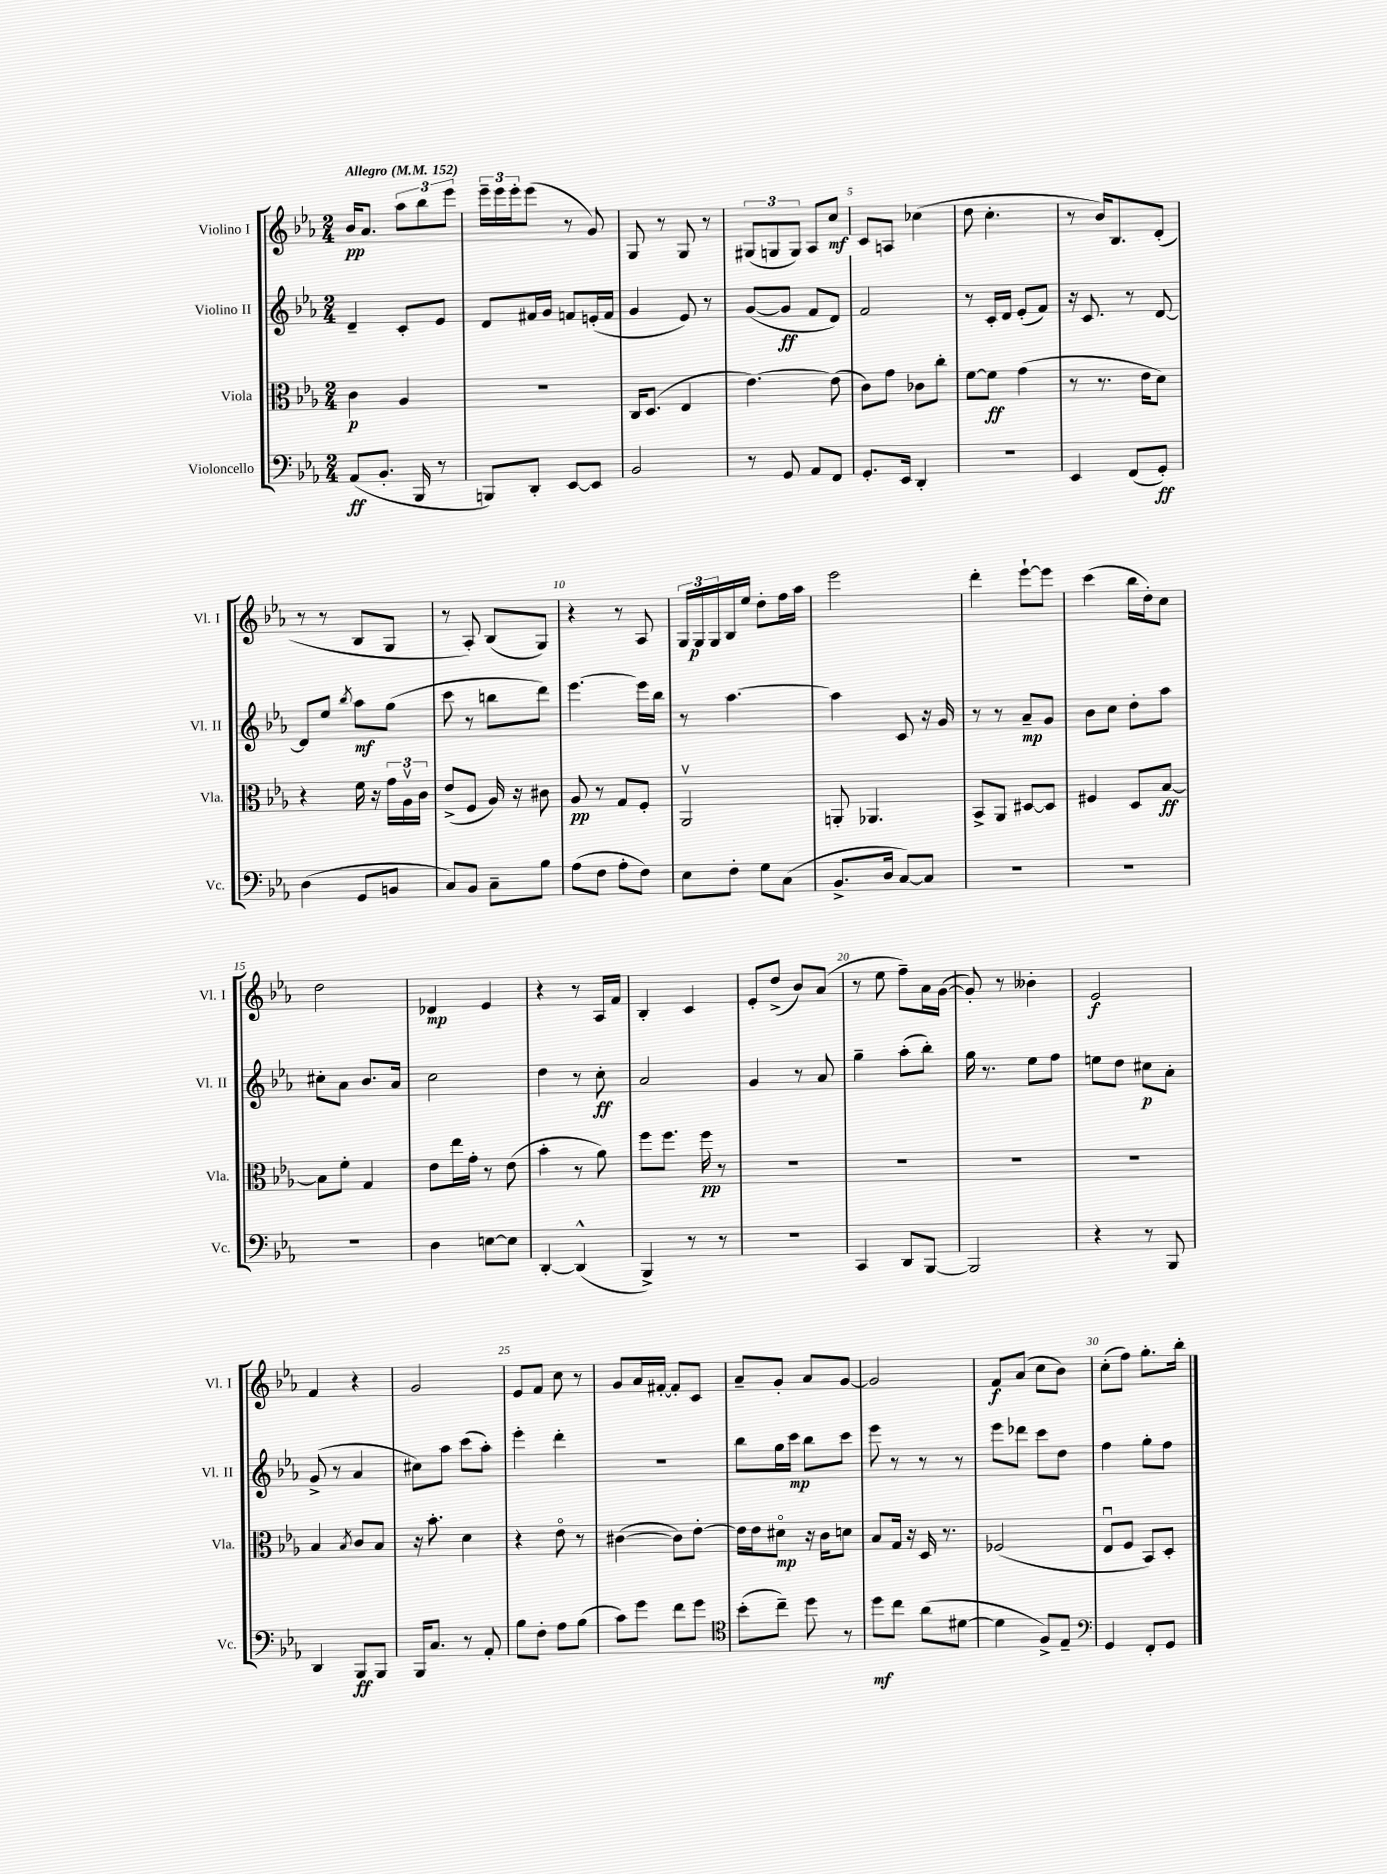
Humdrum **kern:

**kern	**kern	**kern	**kern
*staff4	*staff3	*staff2	*staff1
*clefF4	*clefC3	*clefG2	*clefG2
*k[b-e-a-]	*k[b-e-a-]	*k[b-e-a-]	*k[b-e-a-]
*M2/4	*M2/4	*M2/4	*M2/4
*MM152	*MM152	*MM152	*MM152
(8AA-	4c	4d~	16b-
.	.	.	8.a-
8.BB-'	.	.	.
.	4A-	8c'	12aa-
16BBB-	.	.	.
.	.	.	12bb-
8r	.	8e-	.
.	.	.	12eee-
=	=	=	=
8BBB)	2r	8d	24eee-~
.	.	.	24eee-
.	.	.	24eee-'
8DD'	.	16f#	(8eee-
.	.	16g	.
[8EE-	.	8f	8r
8EE-]	.	(16e'	8g)
.	.	16f	.
=	=	=	=
2BB-	16C	4g	8G
.	(8.D	.	.
.	.	.	8r
.	4E-	8e-)	8G
.	.	8r	8r
=	=	=	=
8r	[4.e-)	([8g	(12G#
.	.	.	12G
8GG	.	8g]	.
.	.	.	12G)
8AA-	.	8f	8A-
8FF	(8e-]	8d)	8cc
=	=	=	=
8.GG'	8c)	2f	8c
.	8g	.	8A
16EE-	.	.	.
4DD'	8c-	.	(4cc-
.	8cc'	.	.
=	=	=	=
2r	[8f	8r	8dd
.	8f]	16c'	4.cc'
.	.	16d	.
.	(4g	(8e-'	.
.	.	8f)	.
=	=	=	=
4EE-	8r	16r	8r
.	.	8.c	.
.	8.r	.	16b-)
.	.	.	8.B-
(8FF	.	8r	.
.	16e-	.	.
8GG')	8d)	[8d	(8d'
=	=	=	=
(4D	4r	8d]	8r
.	.	8ee-	8r
.	.	8qbb-	.
8GG	16f	8aa-	8B-
.	16r	.	.
8BB	24g	(8gg	8G
.	24A-v	.	.
.	24c	.	.
=	=	=	=
8C)	(8e-^	8ccc	8r
8BB-	8F	8r	8A-')
8C~	16A-)	8bb	(8B-
.	16r	.	.
8B-	8c#	8ddd)	8G)
=	=	=	=
(8A-	8A-	[4.eee-	4r
8F	8r	.	.
8A-'	8G	.	8r
8F)	8F'	16eee-]	8A-
.	.	16bb-	.
=	=	=	=
8E-	2AA-v	8r	24G
.	.	.	24G
.	.	.	24G
8F'	.	[4.aa-	16B-
.	.	.	16ee-
8G	.	.	8dd'
(8C	.	.	16ff
.	.	.	16aa-
=	=	=	=
8.BB-^	8AA'	4aa-]	2eee-
.	4.AA-	.	.
16D	.	.	.
[8C)	.	8c	.
8C]	.	16r	.
.	.	16g	.
=	=	=	=
2r	8BB-^	8r	4ddd'
.	8AA-	8r	.
.	[8D#	8a-~	[8eee-`
.	8D#]	8g	8eee-]
=	=	=	=
2r	4F#	8b-	(4ccc
.	.	8cc	.
.	8D	8dd'	16bb-
.	.	.	16dd')
.	[8B-	8aa-	8cc
=	=	=	=
2r	8B-]	8cc#'	2dd
.	8f'	8a-	.
.	4G	8.b-	.
.	.	16a-	.
=	=	=	=
4D	8e-	2cc	4d-
.	16ee-	.	.
.	16g'	.	.
[8E	8r	.	4e-
8E]	(8e-	.	.
=	=	=	=
[4DD'	4b-'	4dd	4r
(4DD^^]	8r	8r	8r
.	8a-)	8cc'	16A-
.	.	.	16f
=	=	=	=
4BBB-^)	8ff	2a-	4B-'
.	8.ff	.	.
8r	.	.	4c
.	16ff	.	.
8r	8r	.	.
=	=	=	=
2r	2r	4g	8e-'
.	.	.	(8dd^
.	.	8r	8b-)
.	.	8a-	(8a-
=	=	=	=
4CC	2r	4gg~	8r
.	.	.	8ee-
8DD	.	(8aa-'	8ff~)
[8BBB-	.	8bb-')	16a-
.	.	.	([16g
=	=	=	=
2BBB-]	2r	16gg	8g'])
.	.	8.r	.
.	.	.	8r
.	.	8ee-	4b--'
.	.	8ff	.
=	=	=	=
4r	2r	8ee	2e-
.	.	8dd	.
8r	.	8cc#	.
8BBB-	.	8a-'	.
=	=	=	=
4DD	4B-	(8g^	4f
.	.	8r	.
.	8qB-	.	.
8BBB-	8c	4a-	4r
8BBB-	8B-	.	.
=	=	=	=
16BBB-	16r	8cc#)	2g
8.C	8.b-'	.	.
.	.	8aa-	.
8r	4d	(8ccc	.
8AA-'	.	8aa-')	.
=	=	=	=
8B-	4r	4eee-'	8e-
8F'	.	.	8f
8A-	8e-o	4ddd'	8cc
(8B-	8r	.	8r
=	=	=	=
8c)	([4c#	2r	8g
8g	.	.	16a-
.	.	.	[16f#'
8f	8c#])	.	8f#']
8g	[8e-'	.	8c
=	=	=	=
*clefC4	*	*	*
(8b-'	16e-]	8bb-	8a-~
.	16e-	.	.
8cc~)	8d#o	16gg	8g'
.	.	16ccc	.
8dd	16r	8bb-	8a-
.	16c	.	.
8r	8d	8ccc	[8g
=	=	=	=
8dd	8B-	8eee-	2g]
8cc	16G	8r	.
.	16r	.	.
(8a-	16D	8r	.
.	8.r	.	.
[8d#	.	8r	.
=	=	=	=
4d#]	(2F-	8eee-	8f
.	.	8ddd-	(8a-
8F^)	.	8ccc	8cc
8E-~	.	8dd	8b-)
=	=	=	=
*clefF4	*	*	*
4GG	8E-u	4ff	(8cc'
.	8F	.	8ff)
8FF'	8BB-)	8gg'	8.gg'
8GG	8D'	8ff	.
.	.	.	16bb-'
==	==	==	==
*-	*-	*-	*-
